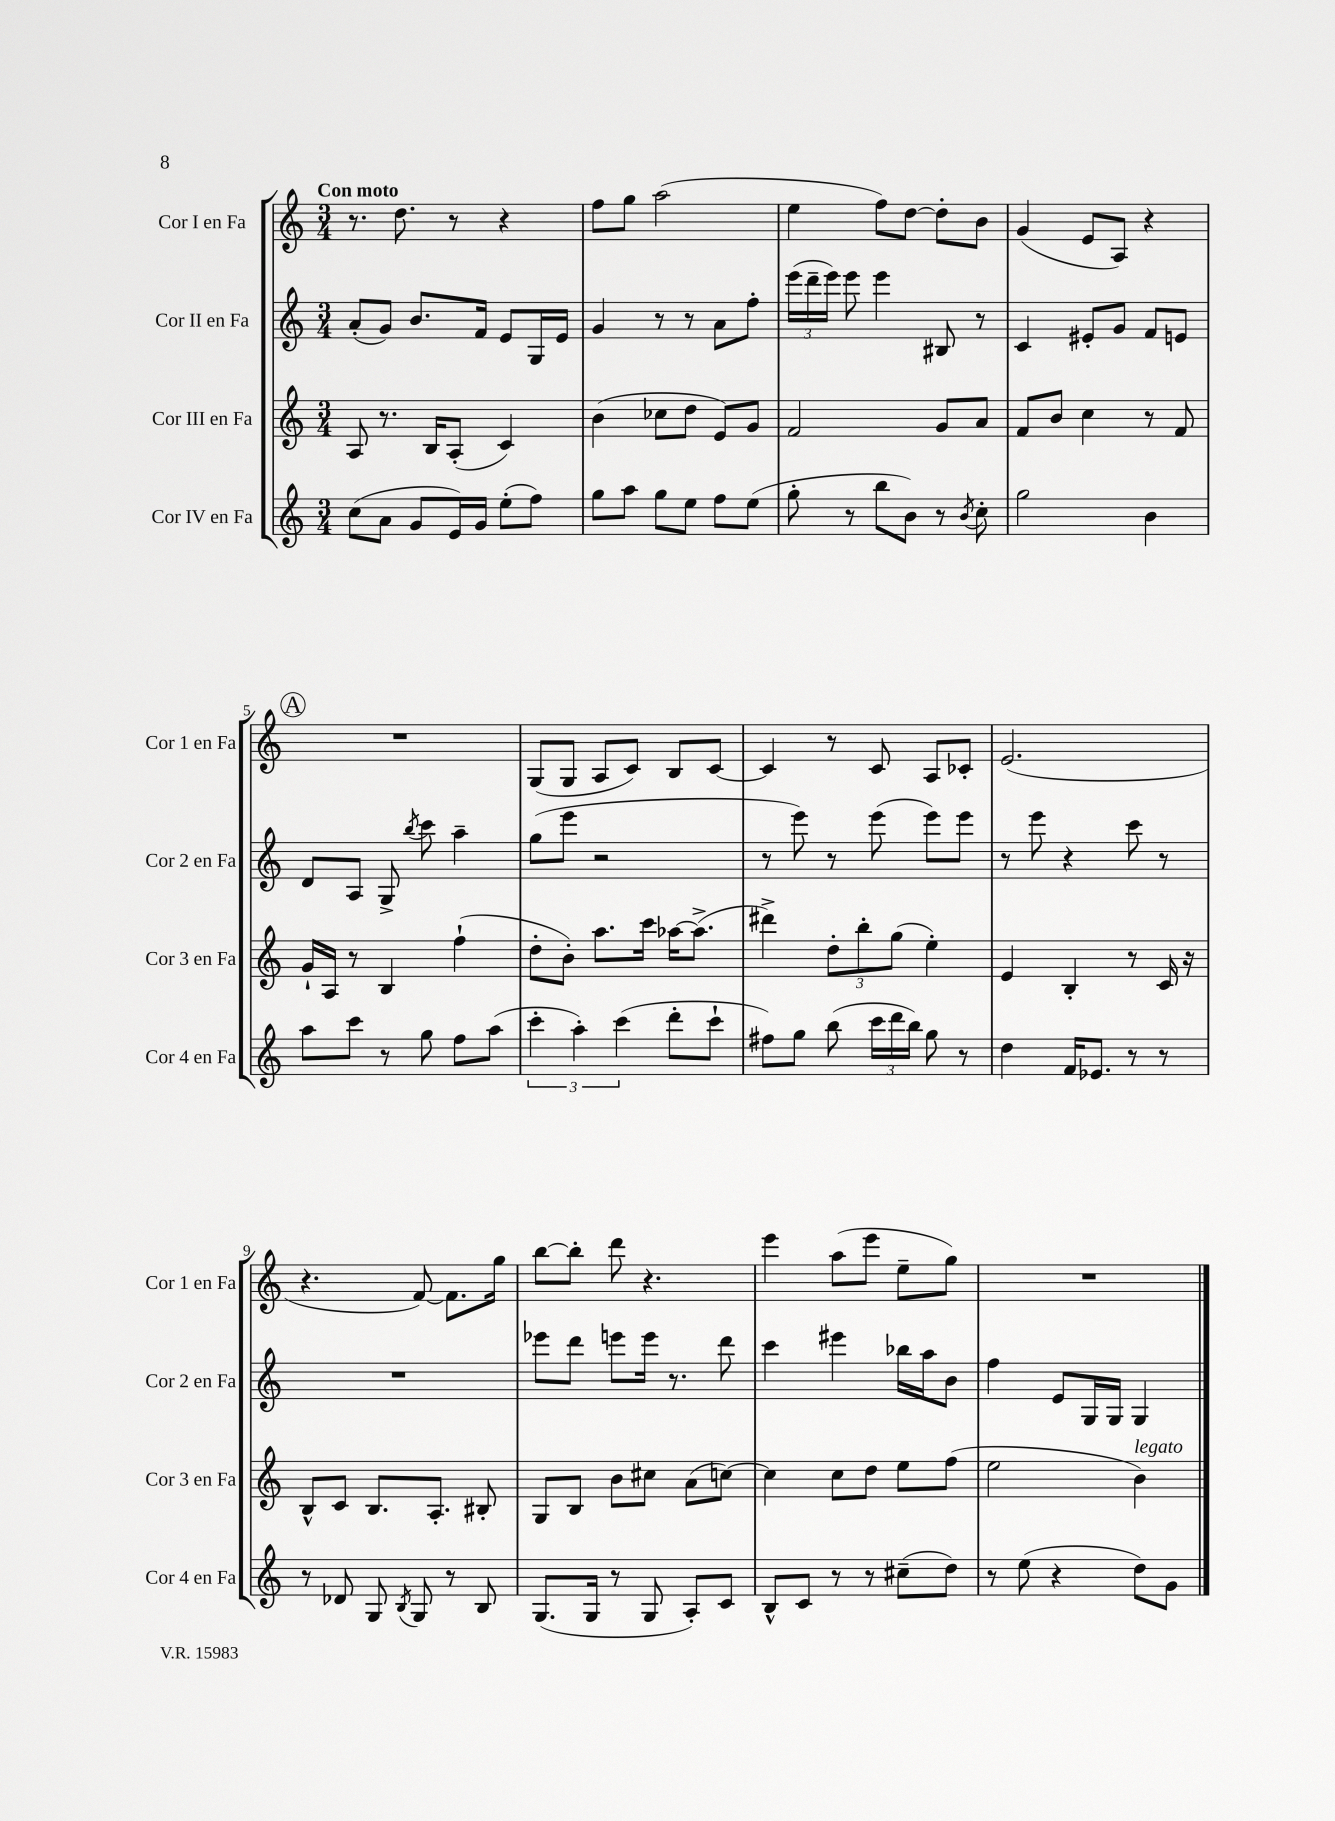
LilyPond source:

<<
\new StaffGroup <<
\new Staff = "s0" \with { instrumentName = "Cor I en Fa" shortInstrumentName = "Cor 1 en Fa" } {
    \clef treble \key c \major \numericTimeSignature \time 3/4 \tempo "Con moto"
    \autoBeamOff r8. d''8. r8 r4 |
    f''8[ g''8] a''2( |
    e''4 f''8[) d''8]~ d''8[-. b'8] |
    g'4( e'8[ a8]) r4 |
    \mark \markup { \circle "A" } R2. |
    g8[( g8] a8[ c'8]) b8[ c'8]~ |
    c'4 r8 c'8 a8[ ces'8]-. |
    e'2.( |
    r4. f'8~) f'8.[ g''16] |
    b''8[~ b''8]-. d'''8 r4. |
    e'''4 a''8[( e'''8] e''8[-- g''8]) |
    R2. \bar "|." |
}
\new Staff = "s1" \with { instrumentName = "Cor II en Fa" shortInstrumentName = "Cor 2 en Fa" } {
    \clef treble \key c \major \numericTimeSignature \time 3/4
    \autoBeamOff a'8[-.( g'8]) b'8.[ f'16] e'8[ g16 e'16] |
    g'4 r8 r8 a'8[ f''8]-. |
    \tuplet 3/2 { e'''16[( d'''16-- e'''16]) } e'''8 e'''4 bis8 r8 |
    c'4 eis'8[-. g'8] f'8[ e'8] |
    \mark \markup { \circle "A" } d'8[ a8] g8-> \acciaccatura { b''8 } c'''8 a''4-- |
    g''8[( e'''8] r2 |
    r8 e'''8) r8 e'''8( e'''8[) e'''8] |
    r8 e'''8 r4 c'''8 r8 |
    R2. |
    ees'''8[ d'''8] e'''8[ e'''16] r8. d'''8 |
    c'''4 eis'''4 bes''16[ a''16 b'8] |
    f''4 e'8[ g16 g16] g4 \bar "|." |
}
\new Staff = "s2" \with { instrumentName = "Cor III en Fa" shortInstrumentName = "Cor 3 en Fa" } {
    \clef treble \key c \major \numericTimeSignature \time 3/4
    \autoBeamOff a8 r8. b16[ a8]-.( c'4) |
    b'4( ces''8[ d''8] e'8[) g'8] |
    f'2 g'8[ a'8] |
    f'8[ b'8] c''4 r8 f'8 |
    \mark \markup { \circle "A" } g'16[-! a16] r8 b4 f''4-!( |
    d''8[-. b'8]-.) a''8.[ c'''16] aes''16[~ aes''8.]->( |
    dis'''4->) \tuplet 3/2 { d''8[-. b''8-. g''8]( } e''4-.) |
    e'4 b4-. r8 c'16 r16 |
    b8[-^ c'8] b8.[ a8.]-. bis8-. |
    g8[ b8] b'8[ cis''8] a'8[( c''8]~) |
    c''4 c''8[ d''8] e''8[ f''8]( |
    e''2 b'4^\markup { \italic "legato" }) \bar "|." |
}
\new Staff = "s3" \with { instrumentName = "Cor IV en Fa" shortInstrumentName = "Cor 4 en Fa" } {
    \clef treble \key c \major \numericTimeSignature \time 3/4
    \autoBeamOff c''8[( a'8] g'8[ e'16) g'16] e''8[-.( f''8]) |
    g''8[ a''8] g''8[ e''8] f''8[ e''8]( |
    g''8-. r8 b''8[ b'8]) r8 \acciaccatura { b'8 } c''8-. |
    g''2 b'4 |
    \mark \markup { \circle "A" } a''8[ c'''8] r8 g''8 f''8[ a''8]( |
    \tuplet 3/2 { c'''4-. a''4-.) c'''4( } d'''8[-. c'''8]-! |
    fis''8[) g''8] b''8( \tuplet 3/2 { c'''16[ d'''16 b''16]) } g''8 r8 |
    d''4 f'16[ ees'8.] r8 r8 |
    r8 des'8 g8 \acciaccatura { b8 } g8 r8 b8 |
    g8.[( g16] r8 g8 a8[-.) c'8] |
    b8[-^ c'8] r8 r8 cis''8[--( d''8]) |
    r8 e''8( r4 d''8[) g'8] \bar "|." |
}
>>
>>
